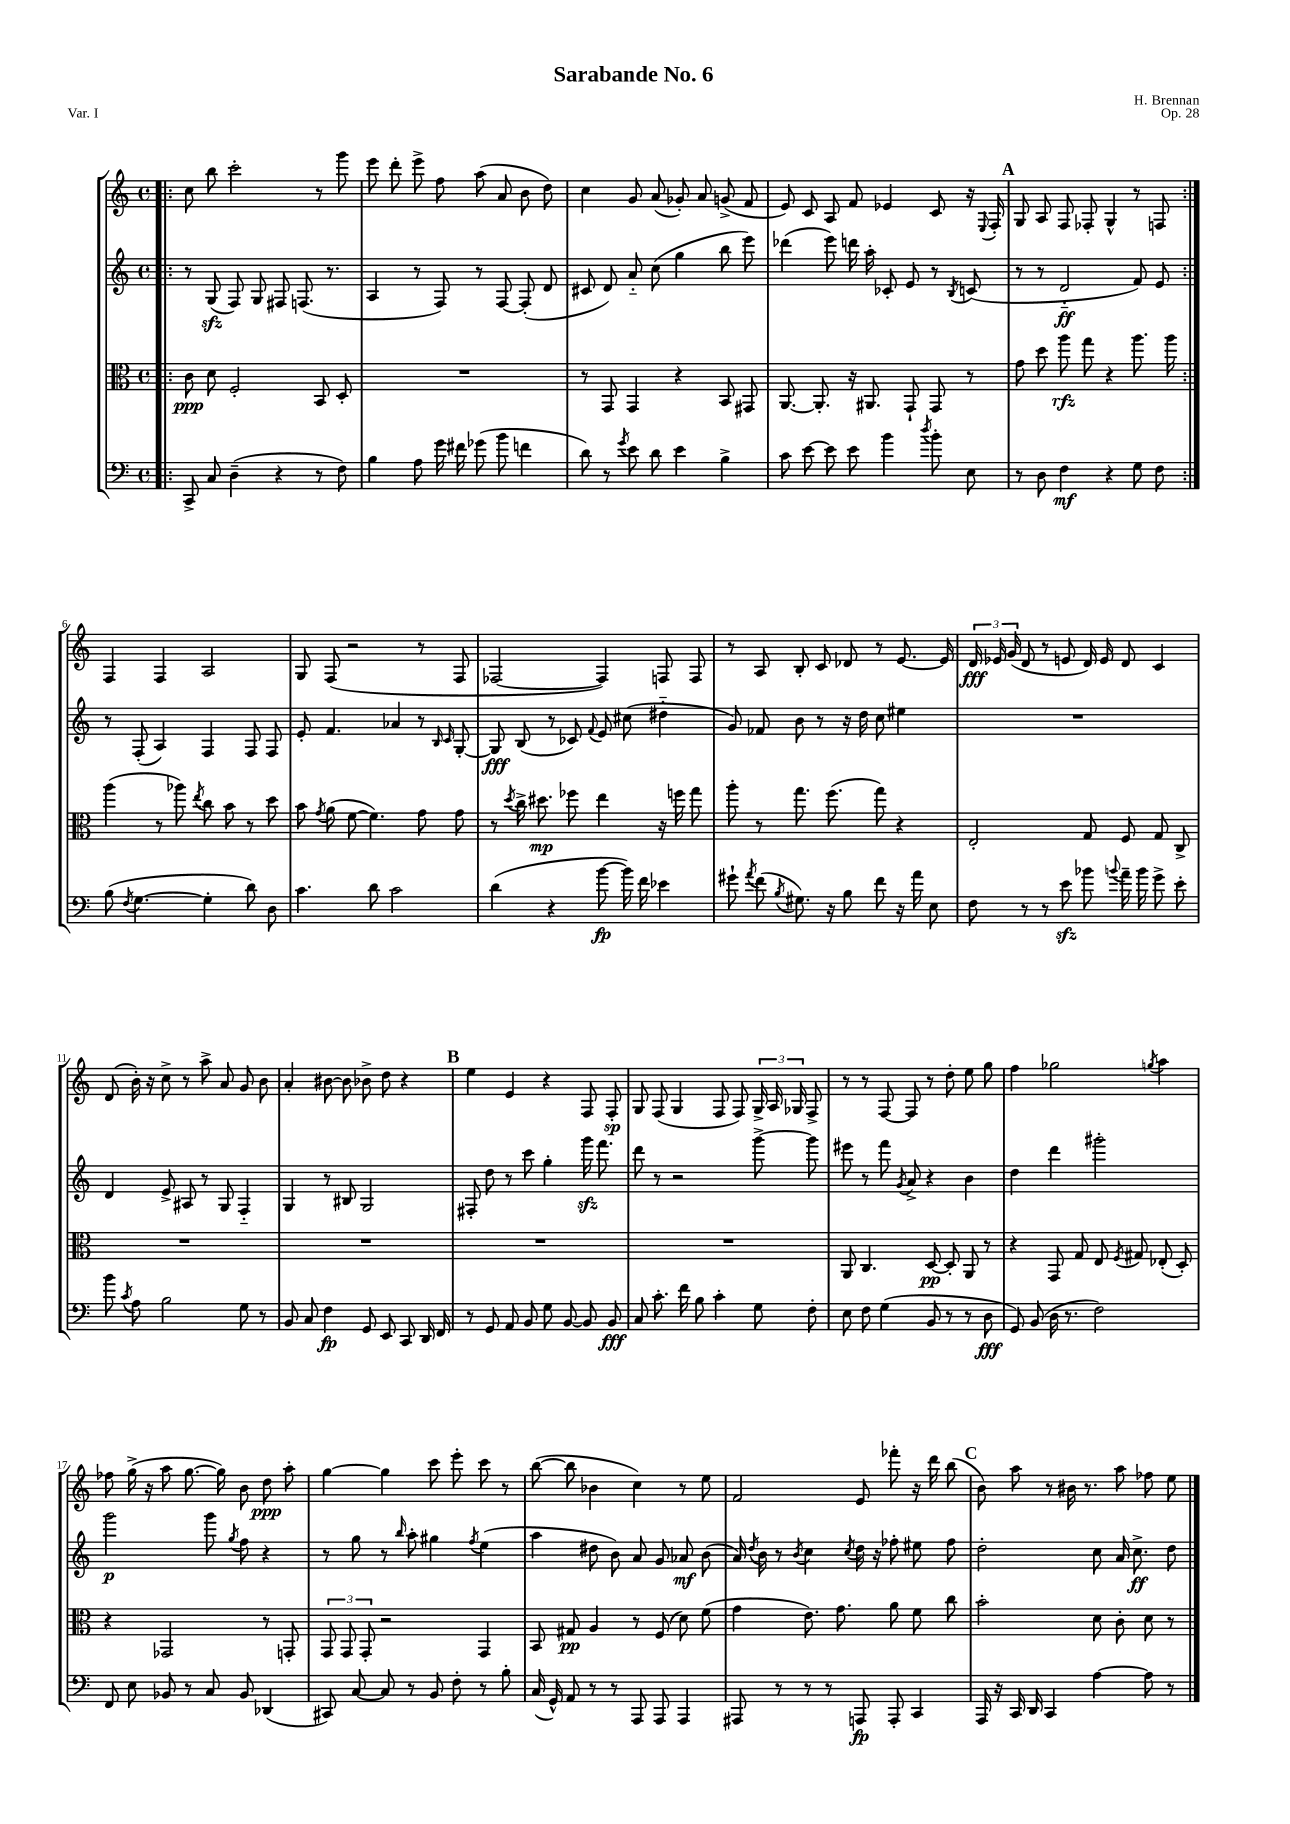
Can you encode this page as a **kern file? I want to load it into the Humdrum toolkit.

**kern	**dynam	**kern	**dynam	**kern	**dynam	**kern	**dynam
*part4	*part4	*part3	*part3	*part2	*part2	*part1	*part1
*staff4	*staff4	*staff3	*staff3	*staff2	*staff2	*staff1	*staff1
*clefF4	*	*clefC3	*	*clefG2	*	*clefG2	*
*k[]	*	*k[]	*	*k[]	*	*k[]	*
*M4/4	*	*M4/4	*	*M4/4	*	*M4/4	*
*met(c)	*	*met(c)	*	*met(c)	*	*met(c)	*
=1!|:	=1!|:	=1!|:	=1!|:	=1!|:	=1!|:	=1!|:	=1!|:
8CC^/	.	8c\	ppp	8r	.	8cc\	.
8C/	.	8d\	.	(8Gzz/	.	8bb\	.
(4D~\	.	2F'/	.	8F/)	.	2ccc'\	.
.	.	.	.	8G/	.	.	.
4r	.	.	.	8F#X/	.	.	.
.	.	.	.	(8.Fn/	.	.	.
8r	.	8BB/	.	.	.	8r	.
.	.	.	.	8.r	.	.	.
8F\)	.	8D'/	.	.	.	8ggg\	.
=2	=2	=2	=2	=2	=2	=2	=2
4B\	.	1r	.	4A/	.	8eee\	.
.	.	.	.	.	.	8ddd'\	.
8A\	.	.	.	8r	.	8eee^\	.
16g\	.	.	.	8F/)	.	8ff\	.
16f#X\	.	.	.	.	.	.	.
(8g-X\	.	.	.	8r	.	(8aa\	.
8b\	.	.	.	[8F/	.	8a/	.
4fn\	.	.	.	(8F'/]	.	8b\	.
.	.	.	.	8d/	.	8dd\)	.
=3	=3	=3	=3	=3	=3	=3	=3
8d\)	.	8r	.	8c#X/	.	4cc\	.
8r	.	8GG/	.	8d/)	.	.	.
8qg/	.	.	.	.	.	.	.
8e\	.	4GG/	.	8a/	.	8g/	.
8d\	.	.	.	(8cc\	.	(8a/	.
4e\	.	4r	.	4gg\	.	8g-X'/)	.
.	.	.	.	.	.	8a/	.
4B^\	.	8BB/	.	8bb\	.	(8gn^/	.
.	.	8GG#X/	.	8eee\)	.	8f/	.
=4	=4	=4	=4	=4	=4	=4	=4
8c\	.	[8.AA/	.	(4ddd-X\	.	8e/)	.
[8e\	.	.	.	.	.	8c/	.
.	.	8.AA'/]	.	.	.	.	.
8e\]	.	.	.	8eee\)	.	8A/	.
8e\	.	16r	.	16dddn\	.	8f/	.
.	.	8.AA#X/	.	16aa'\	.	.	.
4b\	.	.	.	8c-X'/	.	4e-X/	.
.	.	8GG`/	.	8e/	.	.	.
8qdd/	.	.	.	.	.	.	.
8b'\	.	8GG/	.	8r	.	8c/	.
.	.	.	.	8qB/	.	.	.
8E\	.	8r	.	(8cn/	.	16r	.
.	.	.	.	.	.	8qqE/	.
.	.	.	.	.	.	16F'/	.
!!LO:REH:place=s1:t=A
=5	=5	=5	=5	=5	=5	=5	=5
8r	.	8g\	.	8r	.	8G/	.
8D\	.	8dd\	.	8r	.	8A/	.
4F\	mf	8aa\	rfz	2d/	ff	8F/	.
.	.	8gg\	.	.	.	8F-X'/	.
4r	.	4r	.	.	.	4G^^/	.
8G\	.	8.aa\	.	8f/)	.	8r	.
8F\	.	.	.	8e/	.	8Fn/	.
.	.	16aa\	.	.	.	.	.
!!LO:LB:g=z
=6:|!	=6:|!	=6:|!	=6:|!	=6:|!	=6:|!	=6:|!	=6:|!
(8B\	.	(4aa\	.	8r	.	4F/	.
8qF/	.	.	.	.	.	.	.
[4.G\	.	.	.	(8F'/	.	.	.
.	.	8r	.	4A/)	.	4F/	.
.	.	8aa-X\)	.	.	.	.	.
.	.	8qee/	.	.	.	.	.
4G'\]	.	8cc\	.	4F/	.	2A/	.
.	.	8b\	.	.	.	.	.
8d\)	.	8r	.	8F/	.	.	.
8D\	.	8dd\	.	8F/	.	.	.
=7	=7	=7	=7	=7	=7	=7	=7
4.c\	.	8b\	.	8e'/	.	8G/	.
.	.	8qg/	.	.	.	.	.
.	.	(8a\	.	4.f/	.	(8F/	.
.	.	[8f\	.	.	.	2r	.
8d\	.	4.f\])	.	.	.	.	.
2c\	.	.	.	4a-X/	.	.	.
.	.	8g\	.	8r	.	8r	.
.	.	.	.	16qqB/	.	.	.
.	.	.	.	16qqc/	.	.	.
.	.	8g\	.	[8G'/	.	8F/	.
=8	=8	=8	=8	=8	=8	=8	=8
(4d\	.	8r	.	8G/]	fff	[2F-X/	.
.	.	8qdd/	.	.	.	.	.
.	.	16cc^\	.	(8B/	.	.	.
.	.	8.dd#X\	mp	.	.	.	.
4r	.	.	.	8r	.	.	.
.	.	8ff-X\	.	8c-X/)	.	.	.
.	.	.	.	8qqf/	.	.	.
[8b\	fp	4ee\	.	8e/	.	4F-/])	.
16b\])	.	.	.	(8cc#X\	.	.	.
16f\	.	.	.	.	.	.	.
4e-X\	.	16r	.	4dd#X\	.	8Fn/	.
.	.	16ffn\	.	.	.	.	.
.	.	8gg\	.	.	.	8F/	.
=9	=9	=9	=9	=9	=9	=9	=9
8g#X`\	.	8aa'\	.	8g/)	.	8r	.
8qa/	.	.	.	.	.	.	.
(8f\	.	8r	.	8f-X/	.	8A/	.
8qB/	.	.	.	.	.	.	.
8.G#X\)	.	8.gg\	.	8b\	.	8B'/	.
.	.	.	.	8r	.	8c/	.
16r	.	(8.ff\	.	.	.	.	.
8B\	.	.	.	16r	.	8d-X/	.
.	.	.	.	16dd\	.	.	.
8f\	.	8gg\)	.	8cc\	.	8r	.
16r	.	4r	.	4ee#X\	.	[8.e/	.
16a\	.	.	.	.	.	.	.
8E\	.	.	.	.	.	.	.
.	.	.	.	.	.	16e/]	.
=10	=10	=10	=10	=10	=10	=10	=10
8F\	.	2E'/	.	1r	.	24d/	fff
.	.	.	.	.	.	24e-X/	.
.	.	.	.	.	.	(24g/	.
8r	.	.	.	.	.	8d/	.
8r	.	.	.	.	.	8r	.
8ezz\	.	.	.	.	.	8en/	.
8b-X\	.	8G/	.	.	.	16d/)	.
.	.	.	.	.	.	16e/	.
8qqbn/	.	.	.	.	.	.	.
16a~\	.	8F/	.	.	.	8d/	.
16b\	.	.	.	.	.	.	.
8g^\	.	8G/	.	.	.	4c/	.
8e'\	.	8C^/	.	.	.	.	.
!!LO:LB:g=z
=11	=11	=11	=11	=11	=11	=11	=11
8b\	.	1r	.	4d/	.	(8d/	.
8qc/	.	.	.	.	.	.	.
8A\	.	.	.	.	.	16b'\)	.
.	.	.	.	.	.	16r	.
2B\	.	.	.	8e^/	.	8cc^\	.
.	.	.	.	8A#X/	.	8r	.
.	.	.	.	8r	.	8aa^\	.
.	.	.	.	8G/	.	8a/	.
8G\	.	.	.	4F/	.	8g/	.
8r	.	.	.	.	.	8b\	.
=12	=12	=12	=12	=12	=12	=12	=12
8BB/	.	1r	.	4G/	.	4a'/	.
8C/	.	.	.	.	.	.	.
4F\	fp	.	.	8r	.	[8b#X\	.
.	.	.	.	8B#X/	.	8b#\]	.
8GG/	.	.	.	2G/	.	8b-X^\	.
8EE/	.	.	.	.	.	8dd\	.
8CC/	.	.	.	.	.	4r	.
16DD/	.	.	.	.	.	.	.
16FF/	.	.	.	.	.	.	.
!!LO:REH:place=s1:t=B
=13	=13	=13	=13	=13	=13	=13	=13
8r	.	1r	.	8F#X'/	.	4ee\	.
8GG/	.	.	.	8dd\	.	.	.
8AA/	.	.	.	8r	.	4e/	.
8BB/	.	.	.	8ccc\	.	.	.
8G\	.	.	.	4gg'\	.	4r	.
[8BB/	.	.	.	.	.	.	.
8BB/]	.	.	.	16gggzz\	.	8F/	.
.	.	.	.	8.fff\	.	.	.
8BB/	fff	.	.	.	.	8F'/	sp
=14	=14	=14	=14	=14	=14	=14	=14
8C/	.	1r	.	8ddd\	.	8G/	.
8.c'\	.	.	.	8r	.	(8F/	.
.	.	.	.	2r	.	4G/	.
16f\	.	.	.	.	.	.	.
8B\	.	.	.	.	.	.	.
4c'\	.	.	.	.	.	8F/	.
.	.	.	.	.	.	8F/)	.
8G\	.	.	.	[8ggg^\	.	24G^/	.
.	.	.	.	.	.	24A/	.
.	.	.	.	.	.	24G-X/	.
8F'\	.	.	.	8ggg\]	.	8F^/	.
=15	=15	=15	=15	=15	=15	=15	=15
8E\	.	8AA/	.	8eee#X\	.	8r	.
8F\	.	4.C/	.	8r	.	8r	.
(4G\	.	.	.	8fff\	.	[8F/	.
.	.	.	.	8qg/	.	.	.
.	.	.	.	8a^/	.	8F/]	.
8BB/	.	[8D/	pp	4r	.	8r	.
8r	.	8D'/]	.	.	.	8dd'\	.
8r	.	8AA/	.	4b\	.	8ee\	.
8D\	fff	8r	.	.	.	8gg\	.
=16	=16	=16	=16	=16	=16	=16	=16
8GG/)	.	4r	.	4dd\	.	4ff\	.
(8BB/	.	.	.	.	.	.	.
16D\	.	8GG/	.	4ddd\	.	2gg-X\	.
8.r	.	.	.	.	.	.	.
.	.	8G/	.	.	.	.	.
2F\)	.	8E/	.	2ggg#X'\	.	.	.
.	.	8qF/	.	.	.	.	.
.	.	8G#X/	.	.	.	.	.
.	.	.	.	.	.	8qggn/	.
.	.	(8E-X'/	.	.	.	4aa\	.
.	.	8D'/)	.	.	.	.	.
!!LO:LB:g=z
=17	=17	=17	=17	=17	=17	=17	=17
8FF/	.	4r	.	2ggg\	p	8ff-X\	.
8E\	.	.	.	.	.	(16gg^\	.
.	.	.	.	.	.	16r	.
8BB-X/	.	2GG-X/	.	.	.	8aa\	.
8r	.	.	.	.	.	[8.gg\	.
8C/	.	.	.	8ggg\	.	.	.
.	.	.	.	.	.	16gg\])	.
.	.	.	.	8qgg/	.	.	.
8BB-/	.	.	.	8ff\	.	8b\	.
(4DD-X/	.	8r	.	4r	.	8dd\	ppp
.	.	8GGn'/	.	.	.	8aa'\	.
=18	=18	=18	=18	=18	=18	=18	=18
8CC#X/)	.	12GG/	.	8r	.	[4gg\	.
.	.	12GG/	.	.	.	.	.
[8C/	.	.	.	8gg\	.	.	.
.	.	12GG'/	.	.	.	.	.
8C/]	.	2r	.	8r	.	4gg\]	.
.	.	.	.	16qqbb/	.	.	.
8r	.	.	.	8aa'\	.	.	.
8BB/	.	.	.	4gg#X\	.	8ccc\	.
8F'\	.	.	.	.	.	8eee'\	.
.	.	.	.	8qff/	.	.	.
8r	.	4GG/	.	(4ee\	.	8ccc\	.
8B'\	.	.	.	.	.	8r	.
=19	=19	=19	=19	=19	=19	=19	=19
(16C/	.	8BB/	.	4aa\	.	([8bb\	.
16GG^^/)	.	.	.	.	.	.	.
8AA/	.	8G#X/	pp	.	.	8bb\]	.
8r	.	4A/	.	8dd#X\	.	4b-X\	.
8r	.	.	.	8b\)	.	.	.
8AAA/	.	8r	.	8a/	.	4cc\)	.
8AAA/	.	(8F/	.	8g/	.	.	.
4AAA/	.	8d\)	.	8a-X/	mf	8r	.
.	.	(8f\	.	(8b\	.	8ee\	.
=20	=20	=20	=20	=20	=20	=20	=20
8AAA#X/	.	4g\	.	16a/)	.	2f/	.
.	.	.	.	8qdd/	.	.	.
.	.	.	.	16b\	.	.	.
8r	.	.	.	8r	.	.	.
.	.	.	.	8qb/	.	.	.
8r	.	8.e\)	.	4cc\	.	.	.
8r	.	.	.	.	.	.	.
.	.	8.g\	.	.	.	.	.
.	.	.	.	8qcc/	.	.	.
8AAAn/	fp	.	.	16dd\	.	8e/	.
.	.	.	.	16r	.	.	.
8AAA'/	.	8a\	.	8ff-X'\	.	8fff-X'\	.
4CC/	.	8f\	.	8ee#X\	.	16r	.
.	.	.	.	.	.	16ddd\	.
.	.	8cc\	.	8ff-\	.	(8bb\	.
!!LO:REH:place=s1:t=C
=21	=21	=21	=21	=21	=21	=21	=21
16AAA/	.	2b'\	.	2dd'\	.	8b\)	.
16r	.	.	.	.	.	.	.
16CC/	.	.	.	.	.	8aa\	.
16DD/	.	.	.	.	.	.	.
4CC/	.	.	.	.	.	8r	.
.	.	.	.	.	.	16b#X\	.
.	.	.	.	.	.	8.r	.
[4A\	.	8d\	.	8cc\	.	.	.
.	.	8c'\	.	16a/	.	8aa\	.
.	.	.	.	8.cc^\	ff	.	.
8A\]	.	8d\	.	.	.	8ff-X\	.
8r	.	8r	.	8dd\	.	8ee\	.
==	==	==	==	==	==	==	==
*-	*-	*-	*-	*-	*-	*-	*-
